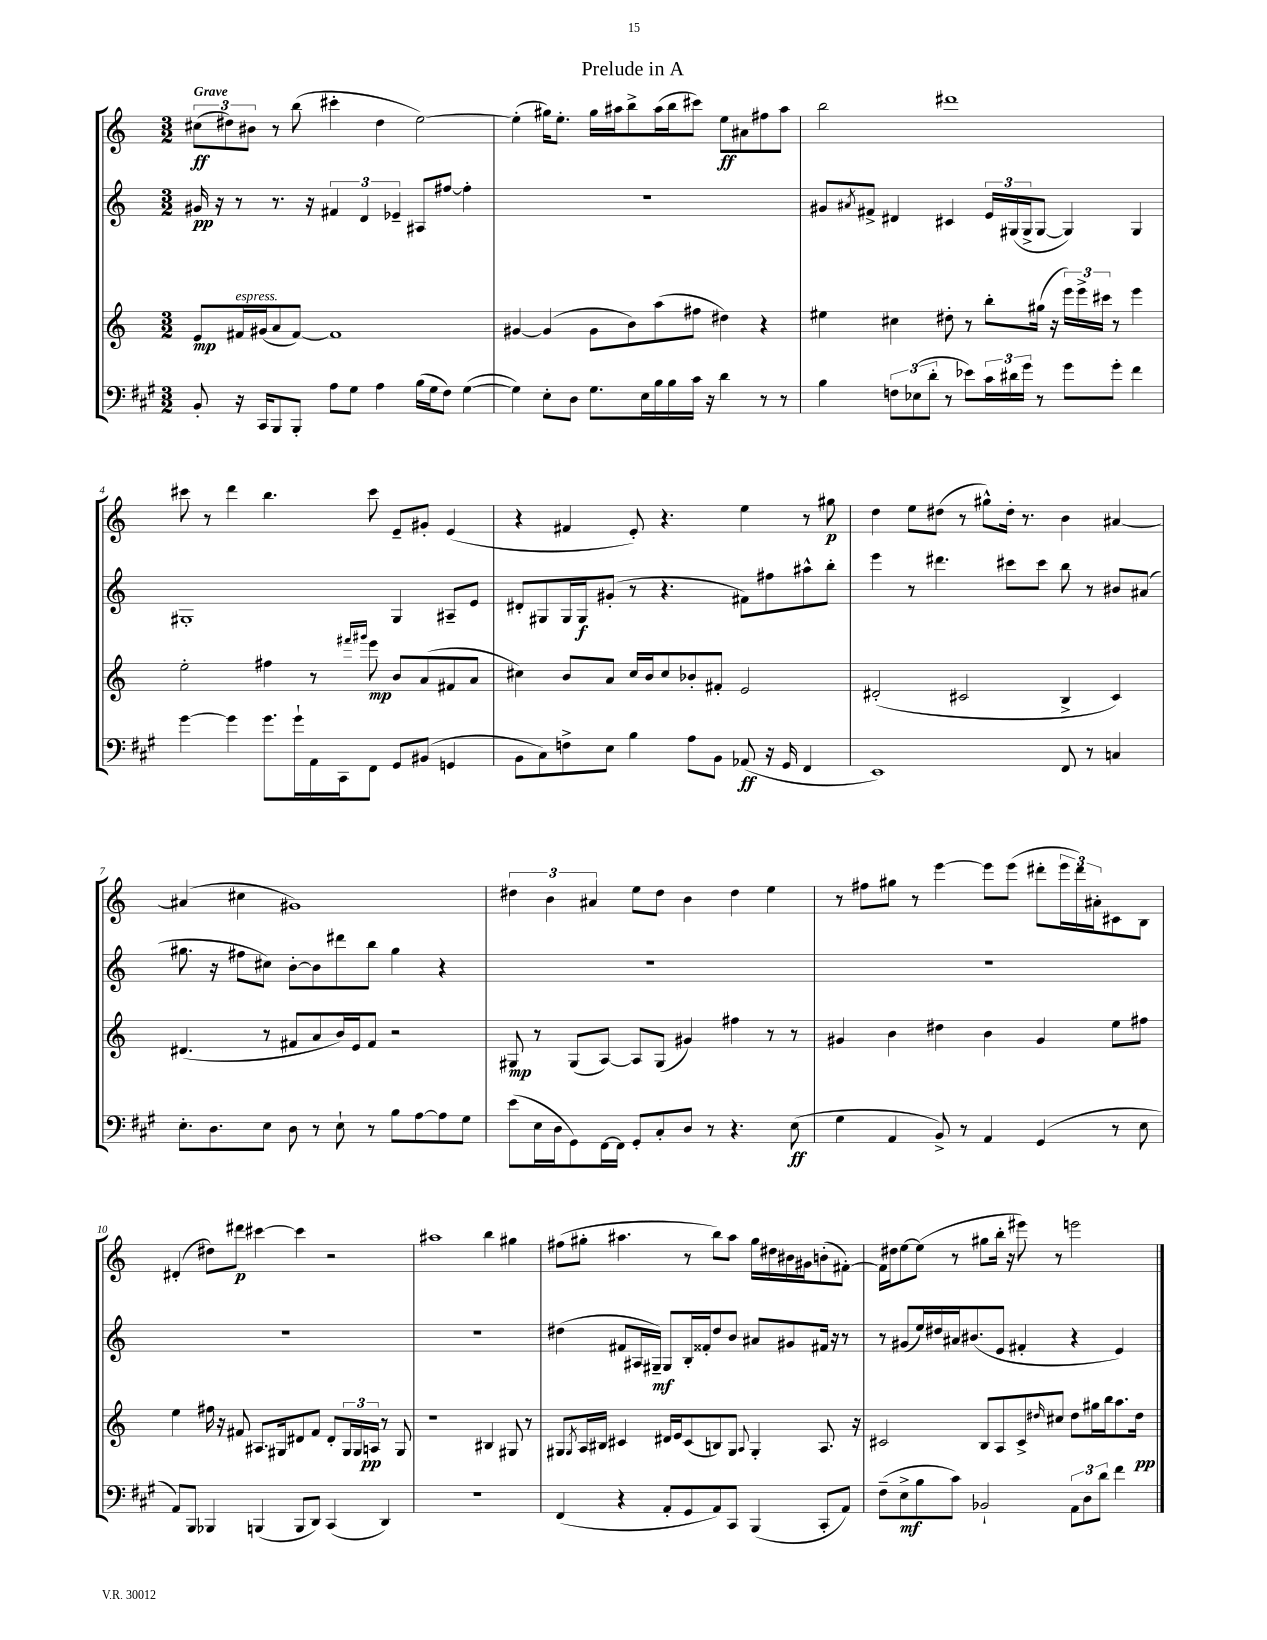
\header { title = "Prelude in A" }
<<
\new StaffGroup <<
\new Staff = "s0" {
    \clef treble \key c \major \numericTimeSignature \time 3/2 \tempo "Grave"
    \tuplet 3/2 { cis''8\ff( dis''8) bis'8 } r8 b''8( cis'''4-. dis''4 e''2~) |
    e''4-.( gis''16) e''8.-. gis''16 ais''16 b''8-> ais''16( b''16 cis'''8) e''8\ff ais'8 fis''8 ais''8 |
    b''2 dis'''1 |
    cis'''8 r8 d'''4 b''4. cis'''8 e'8-- gis'8-. e'4( |
    r4 fis'4 e'8-.) r4. e''4 r8 gis''8\p |
    d''4 e''8 dis''8( r8 gis''8-^) dis''16-. r8. b'4 ais'4~ |
    ais'4( cis''4 gis'1) |
    \tuplet 3/2 { dis''4 b'4 ais'4 } e''8 dis''8 b'4 dis''4 e''4 |
    r8 fis''8 gis''8 r8 e'''4~ e'''8 e'''8( dis'''8-. \tuplet 3/2 { e'''16 dis'''16) ais'16-. } cis'8 b8 |
    dis'4-.( dis''8) dis'''8\p cis'''4~ cis'''4 r2 |
    ais''1 b''4 gis''4 |
    fis''8( gis''8-. ais''4. r8 b''8) ais''8 gis''16 dis''16 bis'16 gis'16 b'8-.( fis'8~-.) |
    fis'16 dis''16 e''8~ e''8( r8 gis''8 b''16-. r16 eis'''8) r8 e'''2 \bar "|." |
}
\new Staff = "s1" {
    \clef treble \key c \major \numericTimeSignature \time 3/2
    gis'16\pp r16 r8 r8. r16 \tuplet 3/2 { fis'4 d'4 ees'4-- } ais8 fis''8~ fis''4-. |
    R1. |
    gis'8 \acciaccatura { ais'8 } fis'8-> dis'4 cis'4 \tuplet 3/2 { e'16 gis16( gis16-> } gis8~ gis4) gis4 |
    gis1-. gis4 ais8-- e'8 |
    dis'8-. gis8 gis16 gis16\f gis'8-.( r8 r4. fis'8) fis''8 ais''8-^ b''8-. |
    e'''4 r8 dis'''4. cis'''8 cis'''8 b''8 r8 bis'8 ais'8( |
    gis''8. r16 fis''8 cis''8) b'8~-. b'8 dis'''8 b''8 gis''4 r4 |
    R1. |
    R1. |
    R1. |
    R1. |
    dis''4( fis'8 ais16 gis16--\mf) gis8 b16-. fisis'16-. dis''8 b'8 ais'8 gis'8 fis'16 r16 r8 |
    r8 gis'8( e''16) dis''16 ais'16 bis'8.( e'8 fis'4-. r4 e'4) \bar "|." |
}
\new Staff = "s2" {
    \clef treble \key c \major \numericTimeSignature \time 3/2
    e'8\mp fis'16^\markup { \italic "espress." } gis'16( a'8 fis'8~) fis'1 |
    gis'4~ gis'4( gis'8 b'8) a''8( fis''8 dis''4) r4 |
    eis''4 cis''4 dis''8-. r8 b''8-. gis''16( r16 \tuplet 3/2 { e'''16) e'''16-> cis'''16 } r8 e'''4 |
    e''2-. fis''4 r8 \grace { fis'''16 gis'''16 } e'''8\mp b'8 a'8( fis'8 a'8 |
    cis''4) b'8 a'8 cis''16 b'16 cis''8 bes'8-. fis'8-. e'2 |
    dis'2-.( cis'2 b4-> cis'4) |
    dis'4.( r8 fis'8 a'8 b'16) e'16 fis'8 r2 |
    gis8\mp r8 gis8( a8~) a8 gis8( gis'4) fis''4 r8 r8 |
    gis'4 b'4 dis''4 b'4 gis'4 e''8 fis''8 |
    e''4 fis''16 r16 fis'8 ais8. gis16 dis'8 fis'8 dis'8-. \tuplet 3/2 { gis16 gis16 a16\pp } r8 gis8 |
    r1 bis4 gis8 r8 |
    gis8 \acciaccatura { gis8 } a16 bis16 cis'4 dis'16 e'16 cis'8( b8) gis8 \appoggiatura { a8 } gis4-. a8. r16 |
    cis'2 b8 a8 cis'8-> \grace { dis''16 } cis''8 dis''8 gis''16 b''16 a''8. dis''16\pp \bar "|." |
}
\new Staff = "s3" {
    \clef bass \key a \major \numericTimeSignature \time 3/2
    b,8-. r16 cis,16 b,,8 b,,8-. a8 gis8 a4 b16( gis16 fis8) gis4~( |
    gis4) e8-. d8 gis8. e16 b16 b16 cis'16 r16 d'4 r8 r8 |
    b4 \tuplet 3/2 { f8 ees8( d'8-. } r8 ees'8) \tuplet 3/2 { cis'16 dis'16 gis'16 } r8 gis'8 gis'8-. fis'4 |
    gis'4~ gis'4 gis'8. gis'16-! a,16 cis,16 fis,8 gis,8 bis,8( g,4 |
    b,8 cis8) f8-> e8 b4 a8 b,8 aes,8\ff( r16 gis,16 fis,4 |
    e,1) fis,8 r8 c4 |
    e8.-. d8. e8 d8 r8 e8-! r8 b8 a8~ a8 gis8 |
    e'8( e16 d16 gis,8) fis,16~ fis,16 gis,8-. cis8-. d8 r8 r4. e8\ff( |
    gis4 a,4 b,8->) r8 a,4 gis,4( r8 e8 |
    a,8) b,,8 bes,,4 b,,4( b,,8 d,8) cis,4( d,4) |
    R1. |
    fis,4( r4 a,8-. gis,8 a,8) cis,8 b,,4( cis,8-. a,8) |
    fis8--( e8->\mf b8 cis'8) bes,2-! \tuplet 3/2 { a,8 d8 d'8 } fis'4 \bar "|." |
}
>>
>>
